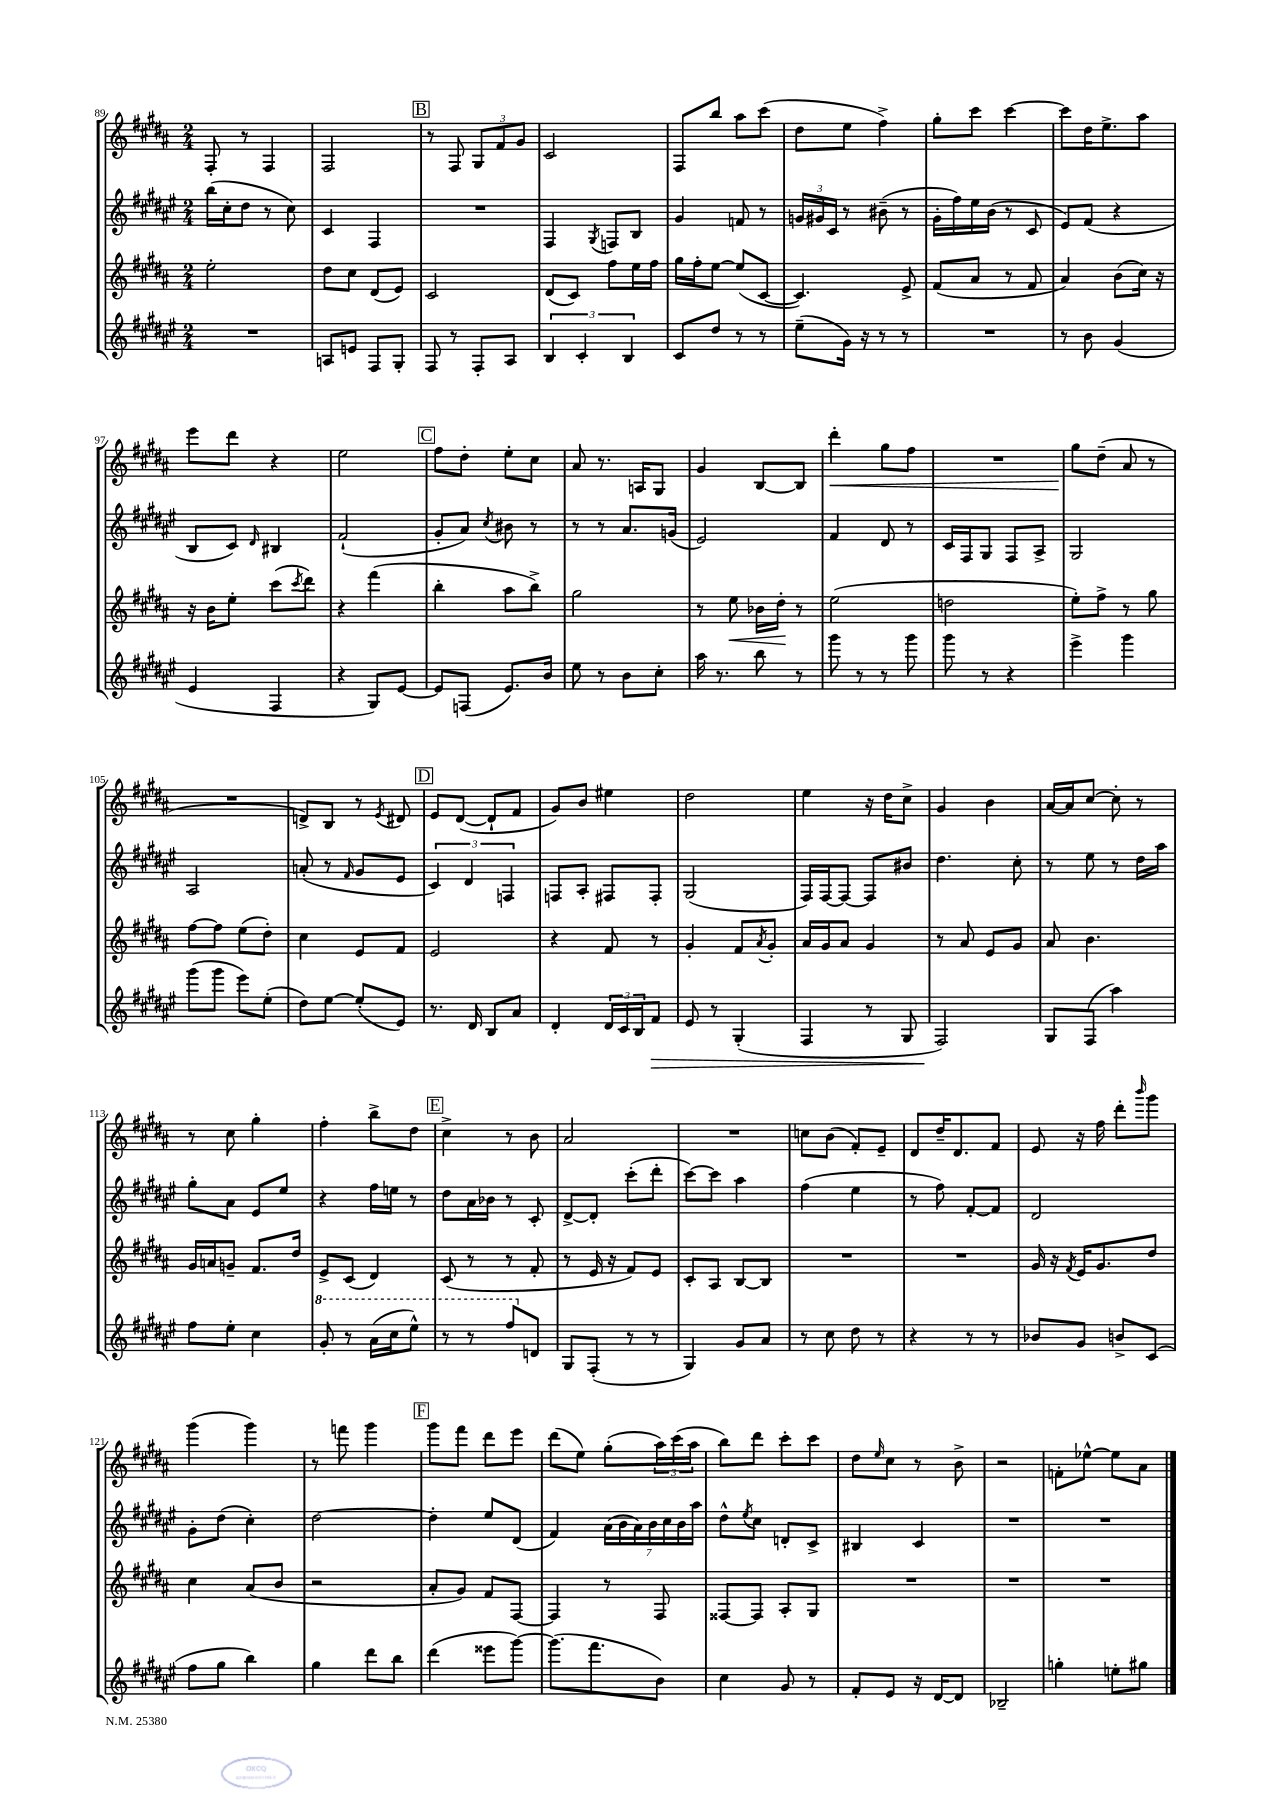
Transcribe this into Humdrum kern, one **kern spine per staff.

**kern	**kern	**kern	**kern
*staff4	*staff3	*staff2	*staff1
*clefG2	*clefG2	*clefG2	*clefG2
*k[f#c#g#d#a#e#]	*k[f#c#g#d#a#]	*k[f#c#g#d#a#e#]	*k[f#c#g#d#a#]
*M2/4	*M2/4	*M2/4	*M2/4
2r	2ee'	(16bb	8F#'
.	.	16cc#'	.
.	.	8dd#	8r
.	.	8r	4F#
.	.	8cc#)	.
=	=	=	=
8A	8dd#	4c#	2F#
8e	8cc#	.	.
8F#	(8d#	4F#	.
8G#'	8e)	.	.
=	=	=	=
8F#	2c#	2r	8r
8r	.	.	8F#
8F#'	.	.	12G#
.	.	.	12f#
8A#	.	.	.
.	.	.	12g#
=	=	=	=
6B	(8d#	4F#	2c#
.	8c#)	.	.
6c#'	.	.	.
.	.	8qG#	.
.	8ff#	8F	.
6B	.	.	.
.	16ee	8B	.
.	16ff#	.	.
=	=	=	=
8c#	16gg#	4g#	8F#
.	16ff#'	.	.
8dd#	[8ee	.	8bb
8r	(8ee]	8f	8aa#
8r	[8c#	8r	(8ccc#
=	=	=	=
(8ee#~	4.c#])	24g	8dd#
.	.	24g#	.
.	.	24c#	.
16g#)	.	8r	8ee
16r	.	.	.
8r	.	(8b#~	4ff#^)
8r	8e^	8r	.
=	=	=	=
2r	(8f#	16g#'	8gg#'
.	.	16ff#)	.
.	8a#	16ee#	8ccc#
.	.	(16b	.
.	8r	8r	[4ccc#
.	8f#	8c#	.
=	=	=	=
8r	4a#)	8e#)	8ccc#]
8b	.	(8f#	16dd#
.	.	.	8.ee^
(4g#	(8b	4r	.
.	16cc#)	.	8aa#
.	16r	.	.
=	=	=	=
4e#	16r	8B	8eee
.	16b	.	.
.	8ee'	8c#)	8ddd#
.	.	16qqd#	.
4F#	(8ccc#	4B#	4r
.	8qccc#	.	.
.	8ddd#)	.	.
=	=	=	=
4r	4r	(2f#`	2ee
8G#)	(4fff#	.	.
[8e#	.	.	.
=	=	=	=
8e#]	4bb'	8g#'	8ff#
(8F	.	8a#)	8dd#'
.	.	8qcc#	.
8.e#)	8aa#	8b#	8ee'
.	8bb^)	8r	8cc#
16b	.	.	.
=	=	=	=
8ee#	2gg#	8r	8a#
8r	.	8r	8.r
8b	.	8.a#	.
.	.	.	16A
8cc#'	.	.	8G#
.	.	(16g	.
=	=	=	=
16aa#	8r	2e#)	4g#
8.r	.	.	.
.	8ee	.	.
8bb	16b-	.	[8B
.	16dd#'	.	.
8r	8r	.	8B]
=	=	=	=
8ggg#	(2ee	4f#	4ddd#'
8r	.	.	.
8r	.	8d#	8gg#
8ggg#	.	8r	8ff#
=	=	=	=
8ggg#	2dd	16c#	2r
.	.	16F#	.
8r	.	8G#	.
4r	.	8F#	.
.	.	8A#^	.
=	=	=	=
4eee#^	8ee')	2G#	8gg#
.	8ff#^	.	(8dd#~
4ggg#	8r	.	8a#
.	8gg#	.	8r
=	=	=	=
(8ggg#	[8ff#	2A#	2r
8ggg#	8ff#]	.	.
8eee#)	(8ee	.	.
(8ee#'	8dd#')	.	.
=	=	=	=
8dd#)	4cc#	(8a'	8d^)
[8ee#	.	8r	8B
.	.	16qqf#	.
(8ee#']	8e	8g#	8r
.	.	.	8qe
8e#)	8f#	8e#	8d#
=	=	=	=
8.r	2e	6c#)	8e
.	.	.	([8d#
.	.	6d#	.
16d#	.	.	.
8B	.	.	8d#`]
.	.	6F	.
8a#	.	.	8f#
=	=	=	=
4d#'	4r	8F	8g#)
.	.	8A#'	8b
24d#	8f#	8F#	4ee#
24c#	.	.	.
24B	.	.	.
8f#	8r	8F#'	.
=	=	=	=
8e#	4g#'	(2G#	2dd#
8r	.	.	.
(4G#'	8f#	.	.
.	8qa#	.	.
.	8g#'	.	.
=	=	=	=
4F#	16a#	16F#)	4ee
.	16g#	[16F#	.
.	8a#	8F#_	.
8r	4g#	8F#]	16r
.	.	.	16dd#
8G#	.	8b#	8cc#^
=	=	=	=
2F#)	8r	4.dd#	4g#
.	8a#	.	.
.	8e	.	4b
.	8g#	8cc#'	.
=	=	=	=
8G#	8a#	8r	[16a#
.	.	.	16a#]
(8F#	4.b	8ee#	[8cc#
4aa#)	.	8r	8cc#']
.	.	16dd#	8r
.	.	16aa#	.
=	=	=	=
8ff#	16g#	8gg#'	8r
.	16a	.	.
8ee#'	8g~	8a#	8cc#
4cc#	8.f#	8e#	4gg#'
.	.	8ee#	.
.	16dd#	.	.
=	=	=	=
8gg#'	8e^	4r	4ff#'
8r	(8c#	.	.
(16aa#	4d#)	16ff#	8bb^
16ccc#	.	16ee	.
8eee#^^)	.	8r	8dd#
=	=	=	=
8r	(8c#	8dd#	4cc#^
8r	8r	16a#	.
.	.	16b-	.
8fff#	8r	8r	8r
8d	8f#'	8c#'	8b
=	=	=	=
8G#	8r	[8d#^	2a#
(8F#'	16e	8d#']	.
.	16r	.	.
8r	8f#)	(8ccc#'	.
8r	8e	8ddd#'	.
=	=	=	=
4G#)	8c#'	[8ccc#)	2r
.	8A#	8ccc#]	.
8g#	[8B	4aa#	.
8a#	8B]	.	.
=	=	=	=
8r	2r	(4ff#	8cc
8cc#	.	.	(8b
8dd#	.	4ee#	8f#')
8r	.	.	8e~
=	=	=	=
4r	2r	8r	8d#
.	.	8ff#)	16dd#~
.	.	.	8.d#
8r	.	[8f#'	.
8r	.	8f#]	8f#
=	=	=	=
8b-	16g#	2d#	8e
.	16r	.	.
.	8qf#	.	.
8g#	16e	.	16r
.	8.g#	.	16ff#
8b^	.	.	8ddd#'
.	.	.	16qqbbb
(8c#	8dd#	.	8ggg#
=	=	=	=
8ff#	4cc#	8g#'	(4ggg#
8gg#	.	(8dd#	.
4bb)	(8a#	4cc#')	4ggg#)
.	8b	.	.
=	=	=	=
4gg#	2r	[2dd#	8r
.	.	.	8fff
8ddd#	.	.	4ggg#
8bb	.	.	.
=	=	=	=
(4ddd#	8a#'	4dd#']	8ggg#
.	8g#)	.	8fff#
8eee##	8f#	8ee#	8ddd#
[8ggg#)	[8F#	(8d#	8eee
=	=	=	=
(8.ggg#]	4F#]	4f#)	(8ddd#
.	.	.	8ee)
8.fff#	.	.	.
.	8r	(28a#	(8gg#'
.	.	28b	.
.	.	28a#)	.
.	.	28b	.
8b)	8F#	.	24aa#)
.	.	28cc#	.
.	.	.	(24ccc#
.	.	28b	.
.	.	.	24aa#
.	.	28aa#	.
=	=	=	=
4cc#	[8F##	8dd#^^	8bb)
.	.	8qee#	.
.	8F##]	8cc#	8ddd#
8g#	8A#'	8d'	8ccc#'
8r	8G#	8c#^	8ccc#
=	=	=	=
8f#'	2r	4B#	8dd#
.	.	.	16qqee
8e#	.	.	8cc#
16r	.	4c#	8r
[16d#	.	.	.
8d#]	.	.	8b^
=	=	=	=
2B-~	2r	2r	2r
=	=	=	=
4gg'	2r	2r	8f'
.	.	.	[8ee-^^
8ee'	.	.	8ee-]
8gg#	.	.	8a#
==	==	==	==
*-	*-	*-	*-
